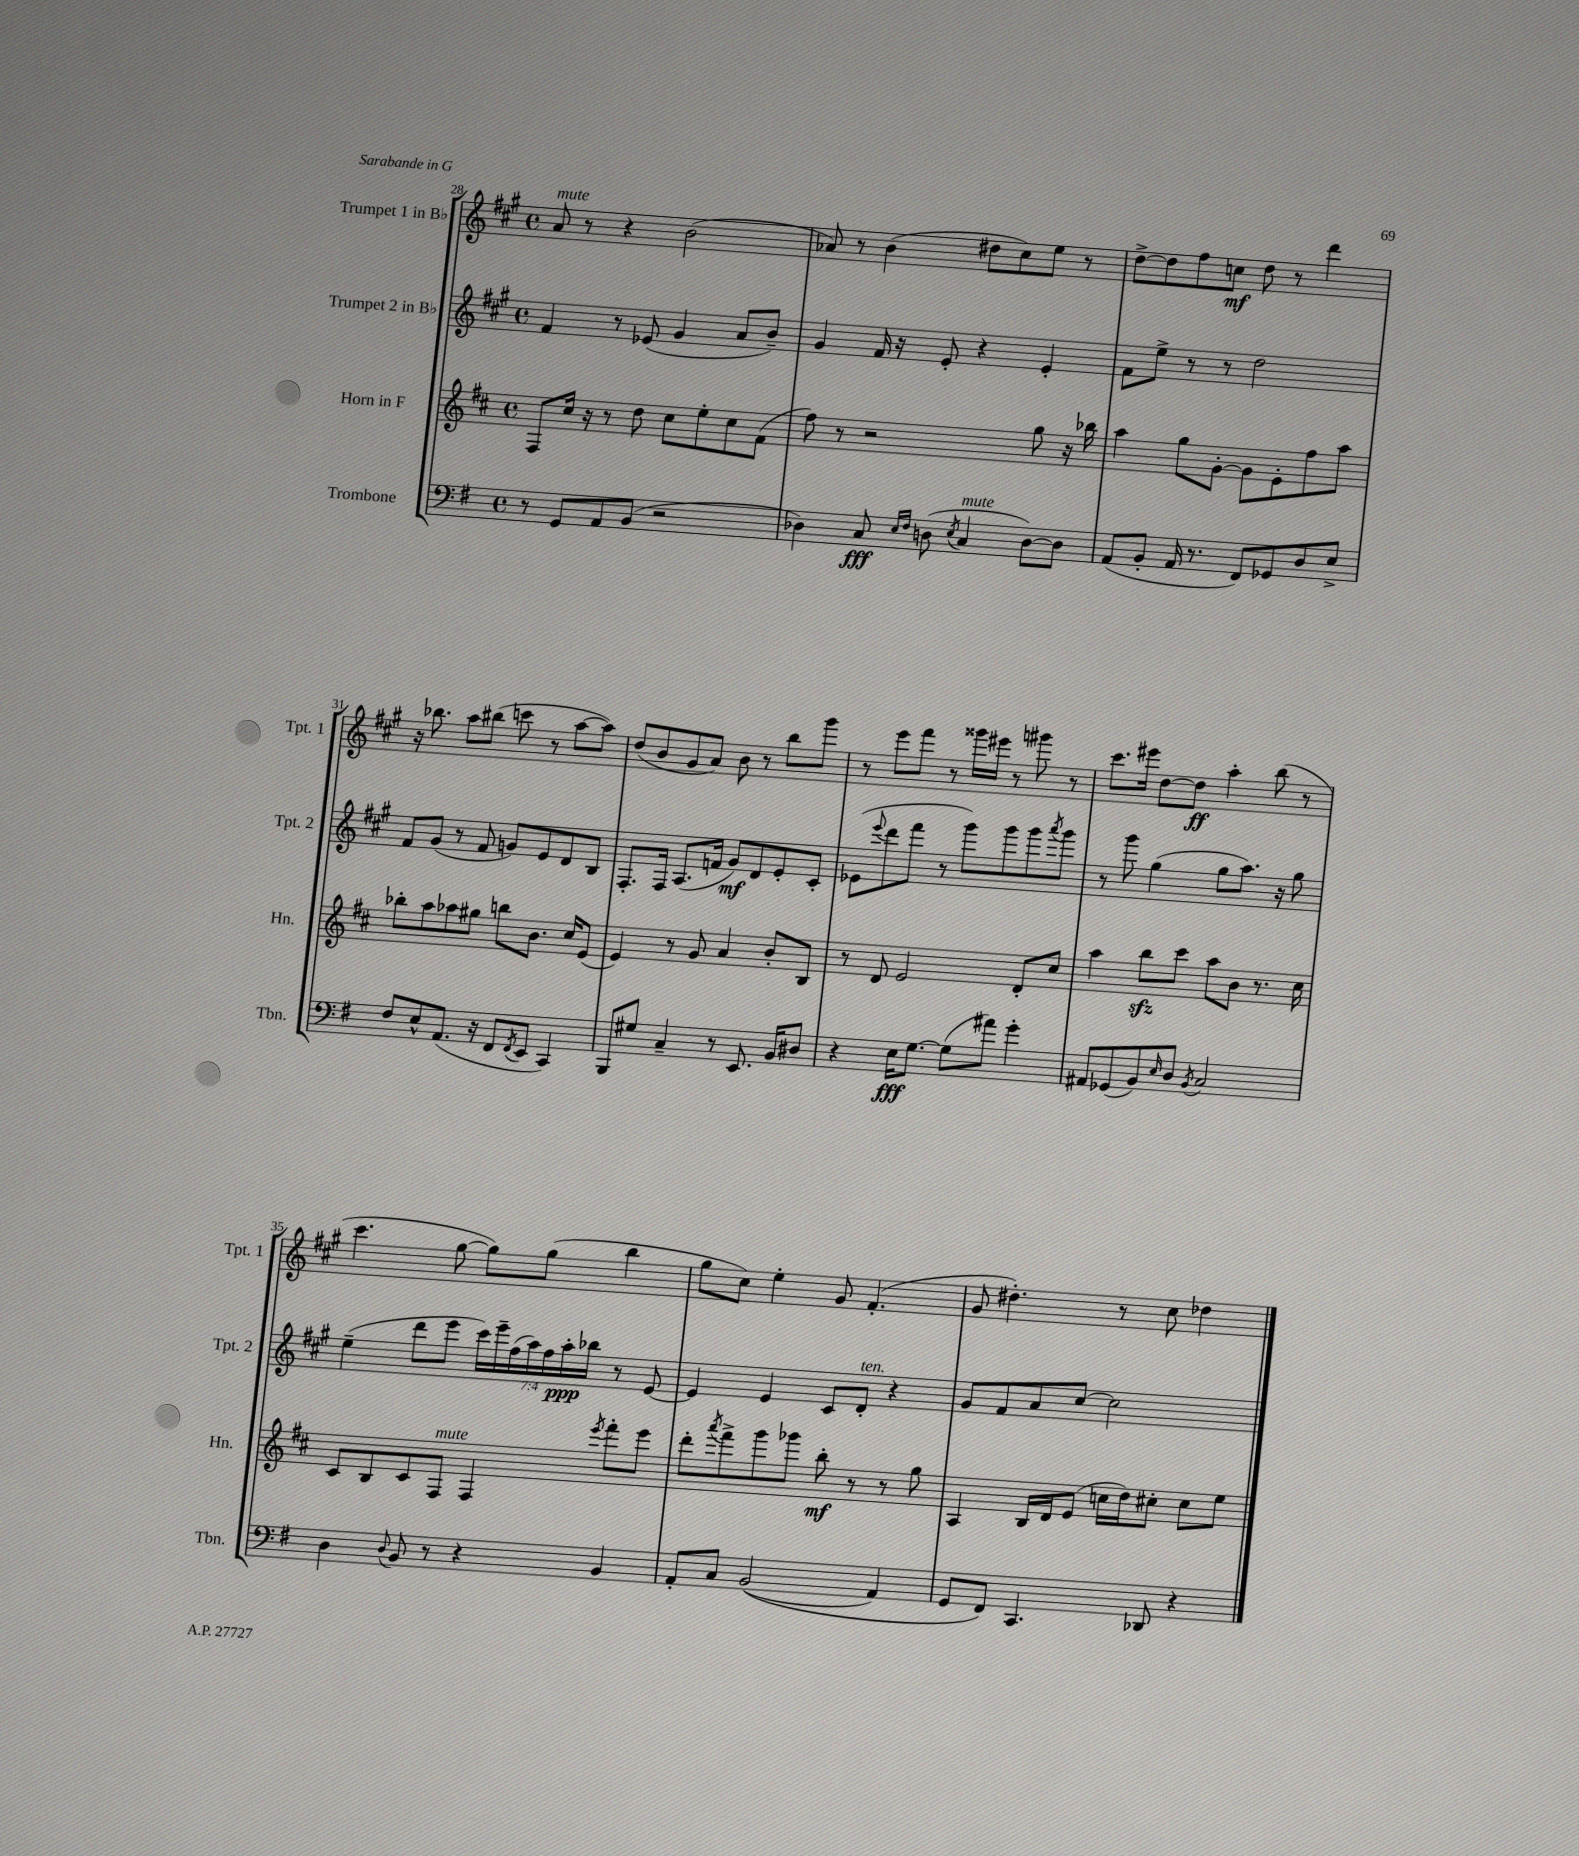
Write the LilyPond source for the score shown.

<<
\new StaffGroup <<
\new Staff = "s0" \with { instrumentName = "Trumpet 1 in Bb" shortInstrumentName = "Tpt. 1" } {
    \clef treble \key a \major \defaultTimeSignature \time 4/4
    a'8^\markup { \italic "mute" } r8 r4 b'2( |
    aes'8) r8 b'4( dis''8 cis''8) e''8 r8 |
    d''8~-> d''8 fis''8 c''8\mf d''8 r8 d'''4 |
    r16 bes''8. a''8 bis''8( c'''8 r8 a''8~ a''8) |
    d''8( b'8 gis'8 a'8) b'8 r8 b''8 gis'''8 |
    r8 e'''8 fis'''8 r8 gisis'''16 eis'''16 r8 gis'''8 r8 |
    cis'''8. eis'''16 d''8~ d''8\ff a''4-. b''8( r8 |
    cis'''4. gis''8~ gis''8) gis''8( b''4 |
    gis''8 cis''8) e''4-. gis'8 fis'4.-.( |
    gis'8 dis''4.-.) r8 cis''8 des''4 \bar "|." |
}
\new Staff = "s1" \with { instrumentName = "Trumpet 2 in Bb" shortInstrumentName = "Tpt. 2" } {
    \clef treble \key a \major \defaultTimeSignature \time 4/4 \override Staff.TupletNumber.text = #tuplet-number::calc-fraction-text
    fis'4 r8 ees'8( gis'4 a'8 b'8--) |
    gis'4 fis'16 r16 e'8-. r4 e'4-. |
    fis'8 e''8-> r8 r8 d''2 |
    fis'8 gis'8( r8 fis'8 g'8) e'8 d'8 b8 |
    fis8.-. fis16 a8.( f'16 gis'8\mf) d'8 e'8-. cis'8-. |
    ees'8( \appoggiatura { e'''8 } d'''8 fis'''8 r8 gis'''8) gis'''8 gis'''8 \acciaccatura { a'''8 } gis'''8 |
    r8 gis'''8 gis''4( gis''8 a''8.) r16 gis''8 |
    e''4--( d'''8 e'''8 \tuplet 7/4 { cis'''16) e'''16-- fis''16( a''16) fis''16 a''16-.\ppp bes''16 } r8 e'8~ |
    e'4 e'4 cis'8 d'8-.^\markup { \italic "ten." } r4 |
    gis'8 fis'8 a'8 cis''8~ cis''2 \bar "|." |
}
\new Staff = "s2" \with { instrumentName = "Horn in F" shortInstrumentName = "Hn." } {
    \clef treble \key d \major \defaultTimeSignature \time 4/4
    fis8 cis''16 r16 r8 d''8 cis''8 e''8-. cis''8 fis'8( |
    fis''8) r8 r2 g''8 r16 bes''16 |
    a''4 g''8 g'8~-. g'8 e'8-. fis''8 a''8 |
    bes''8-. a''8 aes''8 gis''8 b''8 b'8. cis''16 e'8( |
    e'4) r8 g'8 a'4 b'8-. b8 |
    r8 d'8 e'2 d'8-. cis''8 |
    a''4 b''8\sfz cis'''8 a''8 b'8 r8. cis''16 |
    cis'8 b8 cis'8 fis8^\markup { \italic "mute" } fis4 \acciaccatura { e'''8 } fis'''8-. e'''8 |
    d'''8-. \acciaccatura { a'''8 } fis'''8-> g'''8 ges'''8 b''8-.\mf r8 r8 g''8 |
    a4 b16 d'16 e'8( c''16 d''16) cis''8-. cis''8 e''8 \bar "|." |
}
\new Staff = "s3" \with { instrumentName = "Trombone" shortInstrumentName = "Tbn." } {
    \clef bass \key g \major \defaultTimeSignature \time 4/4
    r8 g,8 a,8 b,8( r2 |
    des4) c8\fff \grace { e16 fis16 } d8( \acciaccatura { e8 } c4^\markup { \italic "mute" } d8~) d8 |
    a,8( b,8-. a,16 r8. fis,8) ges,8 d8 e8-> |
    fis8 e8-^ a,8.( r16 fis,8 \acciaccatura { fis,8 } e,8 c,4) |
    b,,8 gis8 c4-- r8 e,8. b,16 dis8 |
    r4 e16\fff g8.~ g8( ais'8) g'4-. |
    ais,8 ges,8( b,8) \grace { e16 } d8 \acciaccatura { b,8 } c2 |
    d4 \appoggiatura { d8 } b,8 r8 r4 b,4 |
    a,8-. c8 b,2(\( a,4) |
    g,8 fis,8\) c,4. des,8 r4 \bar "|." |
}
>>
>>
\layout { \context { \Score currentBarNumber = #28 } }
